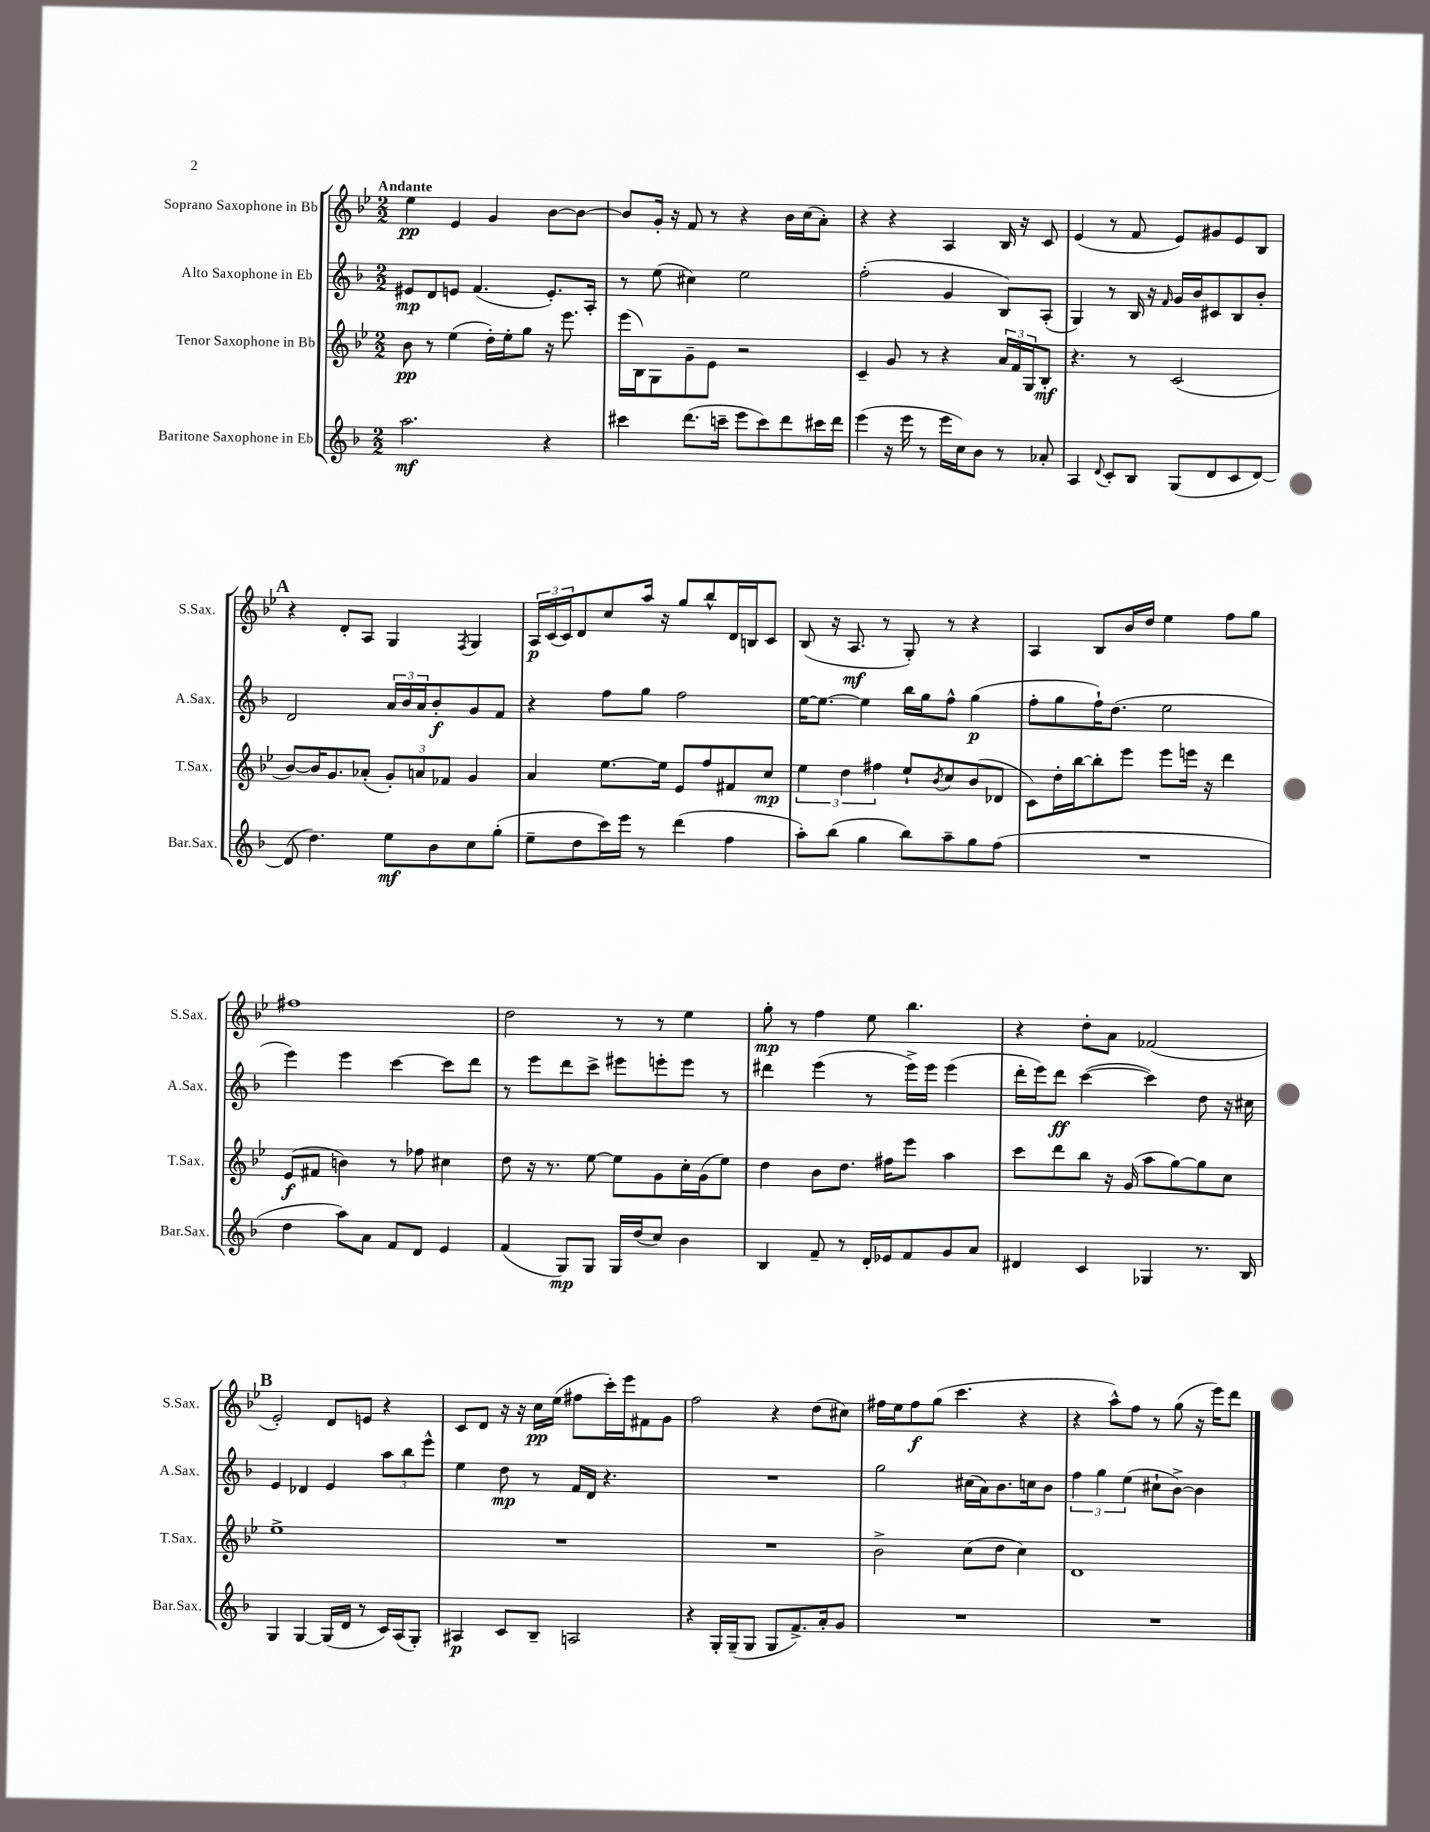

**kern	**kern	**kern	**kern
*staff4	*staff3	*staff2	*staff1
*clefG2	*clefG2	*clefG2	*clefG2
*k[b-]	*k[b-e-]	*k[b-]	*k[b-e-]
*M2/2	*M2/2	*M2/2	*M2/2
2.aa	8b-	8e#	4ee-
.	8r	8d	.
.	(4ee-	8e	4e-
.	.	(4.f	.
.	16dd')	.	4g
.	16ee-'	.	.
.	8gg	.	.
4r	16r	8.e')	[8b-
.	8.eee-	.	.
.	.	.	8b-_
.	.	16A'	.
=	=	=	=
4ccc#	(16eee-	8r	8b-]
.	16B-)	.	.
.	8G	(8ee	16g'
.	.	.	16r
(8.ddd	8g~	4cc#)	8f
.	8e-	.	8r
16ccc~	.	.	.
8eee	2r	2ee	4r
8ccc)	.	.	.
8ddd	.	.	16b-
.	.	.	(16cc
16ccc#	.	.	8a')
16ddd	.	.	.
=	=	=	=
(4eee	4c~	(2ff'	4r
16r	8g	.	4r
16eee	.	.	.
8r	8r	.	.
16eee	4r	4g	4A
16cc)	.	.	.
8b-	.	.	.
8r	24a	8B-)	16B-
.	24f	.	.
.	.	.	16r
.	24G	.	.
8a-'	8B-'	(8A'	8c
=	=	=	=
4A	4.r	4G)	(4e-
8qqd	.	.	.
8c'	.	8r	8r
8B-	8r	16B-	8f
.	.	16r	.
.	.	16qqf	.
(8G	(2c	16g	8e-)
.	.	16b-	.
8d	.	8c#	8g#
8c	.	8B-	8e-
[8d)	.	8b-'	8B-
=	=	=	=
(8d]	[8b-)	2d	4r
4.dd)	16b-]	.	.
.	8.g	.	.
.	.	.	8d'
.	(8a-'	.	8A
8ee	12g')	24a	4G
.	.	24b-	.
.	12a	24a	.
8b-	.	8b-'	.
.	12f-	.	.
.	.	.	8qF
8cc	4g	8g	4G
(8gg'	.	8f	.
=	=	=	=
8ee~	4a	4r	24A
.	.	.	(24c
.	.	.	24c)
8dd	.	.	8d
16ccc)	[8.ee-	8ff	8cc
16eee	.	.	.
8r	.	8gg	16aa
.	16ee-]	.	16r
(4ddd	8e-	2ff	8gg
.	8ff	.	8bb-^^
4ff	8f#	.	16d
.	.	.	16B
.	8cc	.	8c
=	=	=	=
8aa')	6ee-	[16ee	(8B-
.	.	8.ee_	.
(8bb-	.	.	16r
.	6dd	.	.
.	.	.	8.A
4gg	.	4ee]	.
.	6ff#	.	.
.	.	.	8r
8bb-)	8ee-`	16bb-	8G')
.	.	16gg	.
.	8qb-	.	.
8aa~	8cc	8ff^^	8r
8gg	(8b-	(4gg	4r
(8ff	8d-	.	.
=	=	=	=
1r	8c)	8ff'	4A
.	16dd'	8gg	.
.	[16bb-	.	.
.	8bb-']	16ff`)	8B-
.	.	(8.dd	.
.	8eee-	.	16b-
.	.	.	16dd
.	8eee-	2ee	4ee-
.	16eee	.	.
.	16r	.	.
.	4ddd	.	8ff
.	.	.	8gg
=	=	=	=
4dd	(8e-	4eee)	1ff#
.	8f#	.	.
8aa)	4b)	4eee	.
8a	.	.	.
8f	8r	[4ccc	.
8d	8ff-	.	.
4e	4cc#	8ccc]	.
.	.	8ddd	.
=	=	=	=
(4f	8dd	8r	2dd
.	16r	8eee	.
.	8.r	.	.
8G)	.	8ddd	.
8G	[8ee-	8ccc^	.
16G	8ee-]	8eee#	8r
(16dd	.	.	.
8cc)	8g	8eee'	8r
4b-	16cc'	8eee	4ee-
.	(16g	.	.
.	8ee-)	8r	.
=	=	=	=
4B-	4dd	4ddd#	8gg'
.	.	.	8r
8f~	8b-	(4eee	4ff
8r	8.dd	.	.
16d'	.	8r	8ee-
16e-	16ff#	.	.
8f	8eee-	16eee^)	4.bb-
.	.	16eee	.
8g	4aa	(4eee	.
8a	.	.	.
=	=	=	=
4d#	8ccc	16ddd'	4r
.	.	16eee)	.
.	8ddd	8ddd	.
4c	8bb-	([4ccc	8dd'
.	16r	.	8a
.	(16g	.	.
4G-	8aa	4ccc])	(2f-
.	[8gg)	.	.
8.r	8gg]	8dd	.
.	8cc	16r	.
16B-	.	16cc#	.
=	=	=	=
4G	1ee-^	4e	2e-')
[4G	.	4d-	.
(16G]	.	4e	8d
16d	.	.	.
8r	.	.	8e
16c)	.	12aa	4r
(16A	.	.	.
.	.	12bb-	.
8G')	.	.	.
.	.	12eee^^	.
=	=	=	=
4A#	1r	4ee	8c
.	.	.	8d
8c	.	8dd	16r
.	.	.	16r
8B-~	.	8r	16cc
.	.	.	(16ee-
2A	.	16f	8ff#
.	.	16d	.
.	.	4.r	16ccc')
.	.	.	16eee-
.	.	.	8f#
.	.	.	8g
=	=	=	=
4r	1r	1r	2ff
16G'	.	.	.
(16G~	.	.	.
8G	.	.	.
8G	.	.	4r
8.f^)	.	.	.
.	.	.	(8dd
16a'	.	.	.
8g	.	.	8cc#)
=	=	=	=
1r	2b-^	2gg	16ff#
.	.	.	16ee-
.	.	.	8ff#
.	.	.	(8gg
.	.	.	4.ccc
.	(8cc	(16cc#	.
.	.	16a)	.
.	8dd	8.b-	.
.	4cc)	.	4r
.	.	16cc	.
.	.	8b-	.
=	=	=	=
1r	1d	6ff	4r
.	.	6gg	.
.	.	.	8aa^^)
.	.	(6ee	.
.	.	.	8ff
.	.	8cc#`	8r
.	.	[8b-^)	(8gg
.	.	4b-]	16r
.	.	.	16eee-)
.	.	.	8ddd
==	==	==	==
*-	*-	*-	*-
